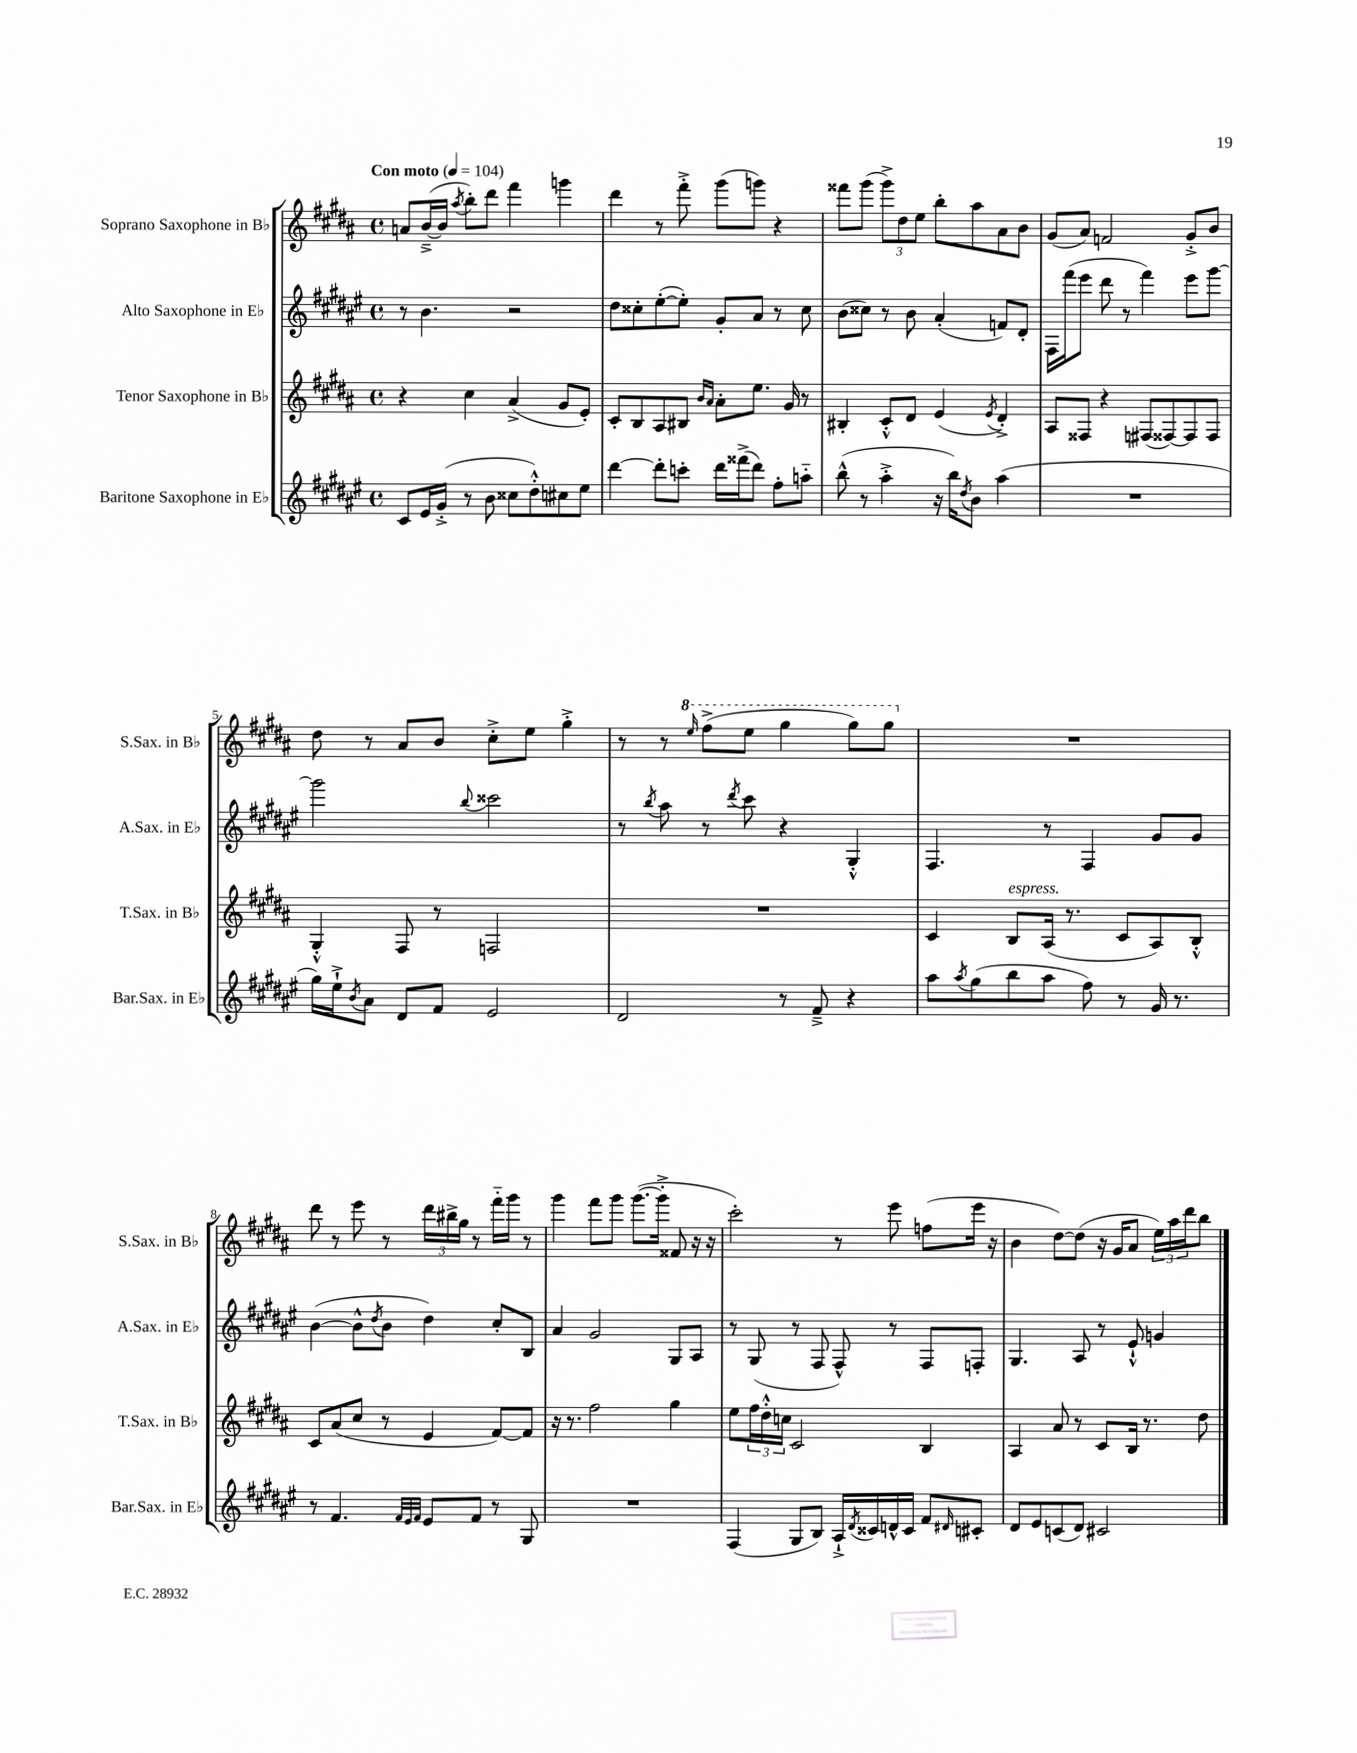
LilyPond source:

<<
\new StaffGroup <<
\new Staff = "s0" \with { instrumentName = "Soprano Saxophone in Bb" shortInstrumentName = "S.Sax. in Bb" } {
    \clef treble \key b \major \defaultTimeSignature \time 4/4 \tempo "Con moto" 4 = 104
    a'8 b'16~--->( b'16 \acciaccatura { ais''8 } b''8-.) dis'''8 fis'''4 g'''4 |
    dis'''4 r8 fis'''8-.-> gis'''8( g'''8) r4 |
    fisis'''8 gis'''8( \tuplet 3/2 { gis'''8->) dis''8 e''8 } b''8-. ais''8 ais'8 b'8 |
    gis'8( ais'8) f'2 gis'8-.-> b'8 |
    dis''8 r8 ais'8 b'8 cis''8-.-> e''8 gis''4-.-> |
    r8 r8 \ottava #1 \grace { e'''16 } fis'''8->( e'''8 gis'''4 gis'''8) gis'''8 \ottava #0 |
    R1 |
    dis'''8 r8 e'''8 r8 \tuplet 3/2 { dis'''16 bis''16-> gis''16 } r8 fis'''16-_ gis'''16 r8 |
    gis'''4 fis'''8 gis'''8 gis'''8.~( gis'''16-.-> fisis'8 r16 r16 |
    cis'''2-.) r8 e'''8 f''8( e'''16 r16 |
    b'4 dis''8~) dis''8( r16 gis'16 ais'8 \tuplet 3/2 { e''16) ais''16 dis'''16 } b''8 \bar "|." |
}
\new Staff = "s1" \with { instrumentName = "Alto Saxophone in Eb" shortInstrumentName = "A.Sax. in Eb" } {
    \clef treble \key fis \major \defaultTimeSignature \time 4/4
    r8 b'4. r2 |
    dis''8 cisis''8-. eis''8~-.( eis''8-.) gis'8-. ais'8 r8 cisis''8 |
    b'8( cisis''8) r8 b'8 ais'4-.( f'8) dis'8-. |
    fis16 fis'''16( eis'''8 dis'''8 r8 fis'''4) eis'''8 gis'''8~ |
    gis'''2 \appoggiatura { b''8 } cisis'''2 |
    r8 \acciaccatura { b''8 } ais''8 r8 \acciaccatura { dis'''8 } cis'''8 r4 gis4-.-^ |
    fis4. r8 fis4 gis'8 gis'8 |
    b'4~( b'8-^ \acciaccatura { dis''8 } b'8 dis''4) cis''8-. b8 |
    ais'4 gis'2 gis8 ais8 |
    r8 gis8( r8 fis8 fis8-^) r8 fis8 f8-. |
    gis4. ais8 r8 eis'8-!-^ g'4 \bar "|." |
}
\new Staff = "s2" \with { instrumentName = "Tenor Saxophone in Bb" shortInstrumentName = "T.Sax. in Bb" } {
    \clef treble \key b \major \defaultTimeSignature \time 4/4
    r4 cis''4 ais'4->( gis'8 e'8-.) |
    cis'8-. b8 ais8 bis8 \grace { b'16 ais'16 } ais'8-. e''8. gis'16 r8 |
    bis4-. cis'8-.-^ dis'8 e'4( \acciaccatura { e'8 } dis'4-.->) |
    ais8 fisis8 r4 fis8( fisis8~) fisis8 fisis8 |
    gis4-.-^ fis8 r8 f2 |
    R1 |
    cis'4 b8^\markup { \italic "espress." } ais16( r8. cis'8 ais8) b8-.-^ |
    cis'8 ais'8( cis''8 r8 e'4 fis'8~) fis'8 |
    r16 r8. fis''2 gis''4 |
    e''8 \tuplet 3/2 { fis''16 dis''16-.-^ c''16 } cis'2 b4 |
    ais4 ais'8 r8 cis'8 b16 r8. dis''8 \bar "|." |
}
\new Staff = "s3" \with { instrumentName = "Baritone Saxophone in Eb" shortInstrumentName = "Bar.Sax. in Eb" } {
    \clef treble \key fis \major \defaultTimeSignature \time 4/4
    cis'8 eis'16 gis'16-.->( r8 b'8 cisis''8 dis''8-.-^) cis''8 eis''8 |
    dis'''4~ dis'''8-. c'''8-. dis'''16 fisis'''16->( dis'''8) fis''8-. a''8-_ |
    b''8-^( r8 ais''4-.-> r16 b''16) \acciaccatura { dis''8 } b'8 ais''4( |
    R1 |
    gis''16) eis''16-!-> \acciaccatura { b'8 } ais'8 dis'8 fis'8 eis'2 |
    dis'2 r8 fis'8---> r4 |
    ais''8 \acciaccatura { ais''8 } gis''8( b''8 ais''8 fis''8) r8 gis'16 r8. |
    r8 fis'4. \grace { fis'32 eis'32 fis'32 } eis'8 fis'8 r8 gis8 |
    R1 |
    fis4( gis8 b8) ais16-!-> \acciaccatura { dis'8 } cisis'16 d'16-^ cisis'16 fis'8 \grace { dis'16 } cis'8-. |
    dis'8 eis'8 c'8( dis'8) cis'2 \bar "|." |
}
>>
>>
